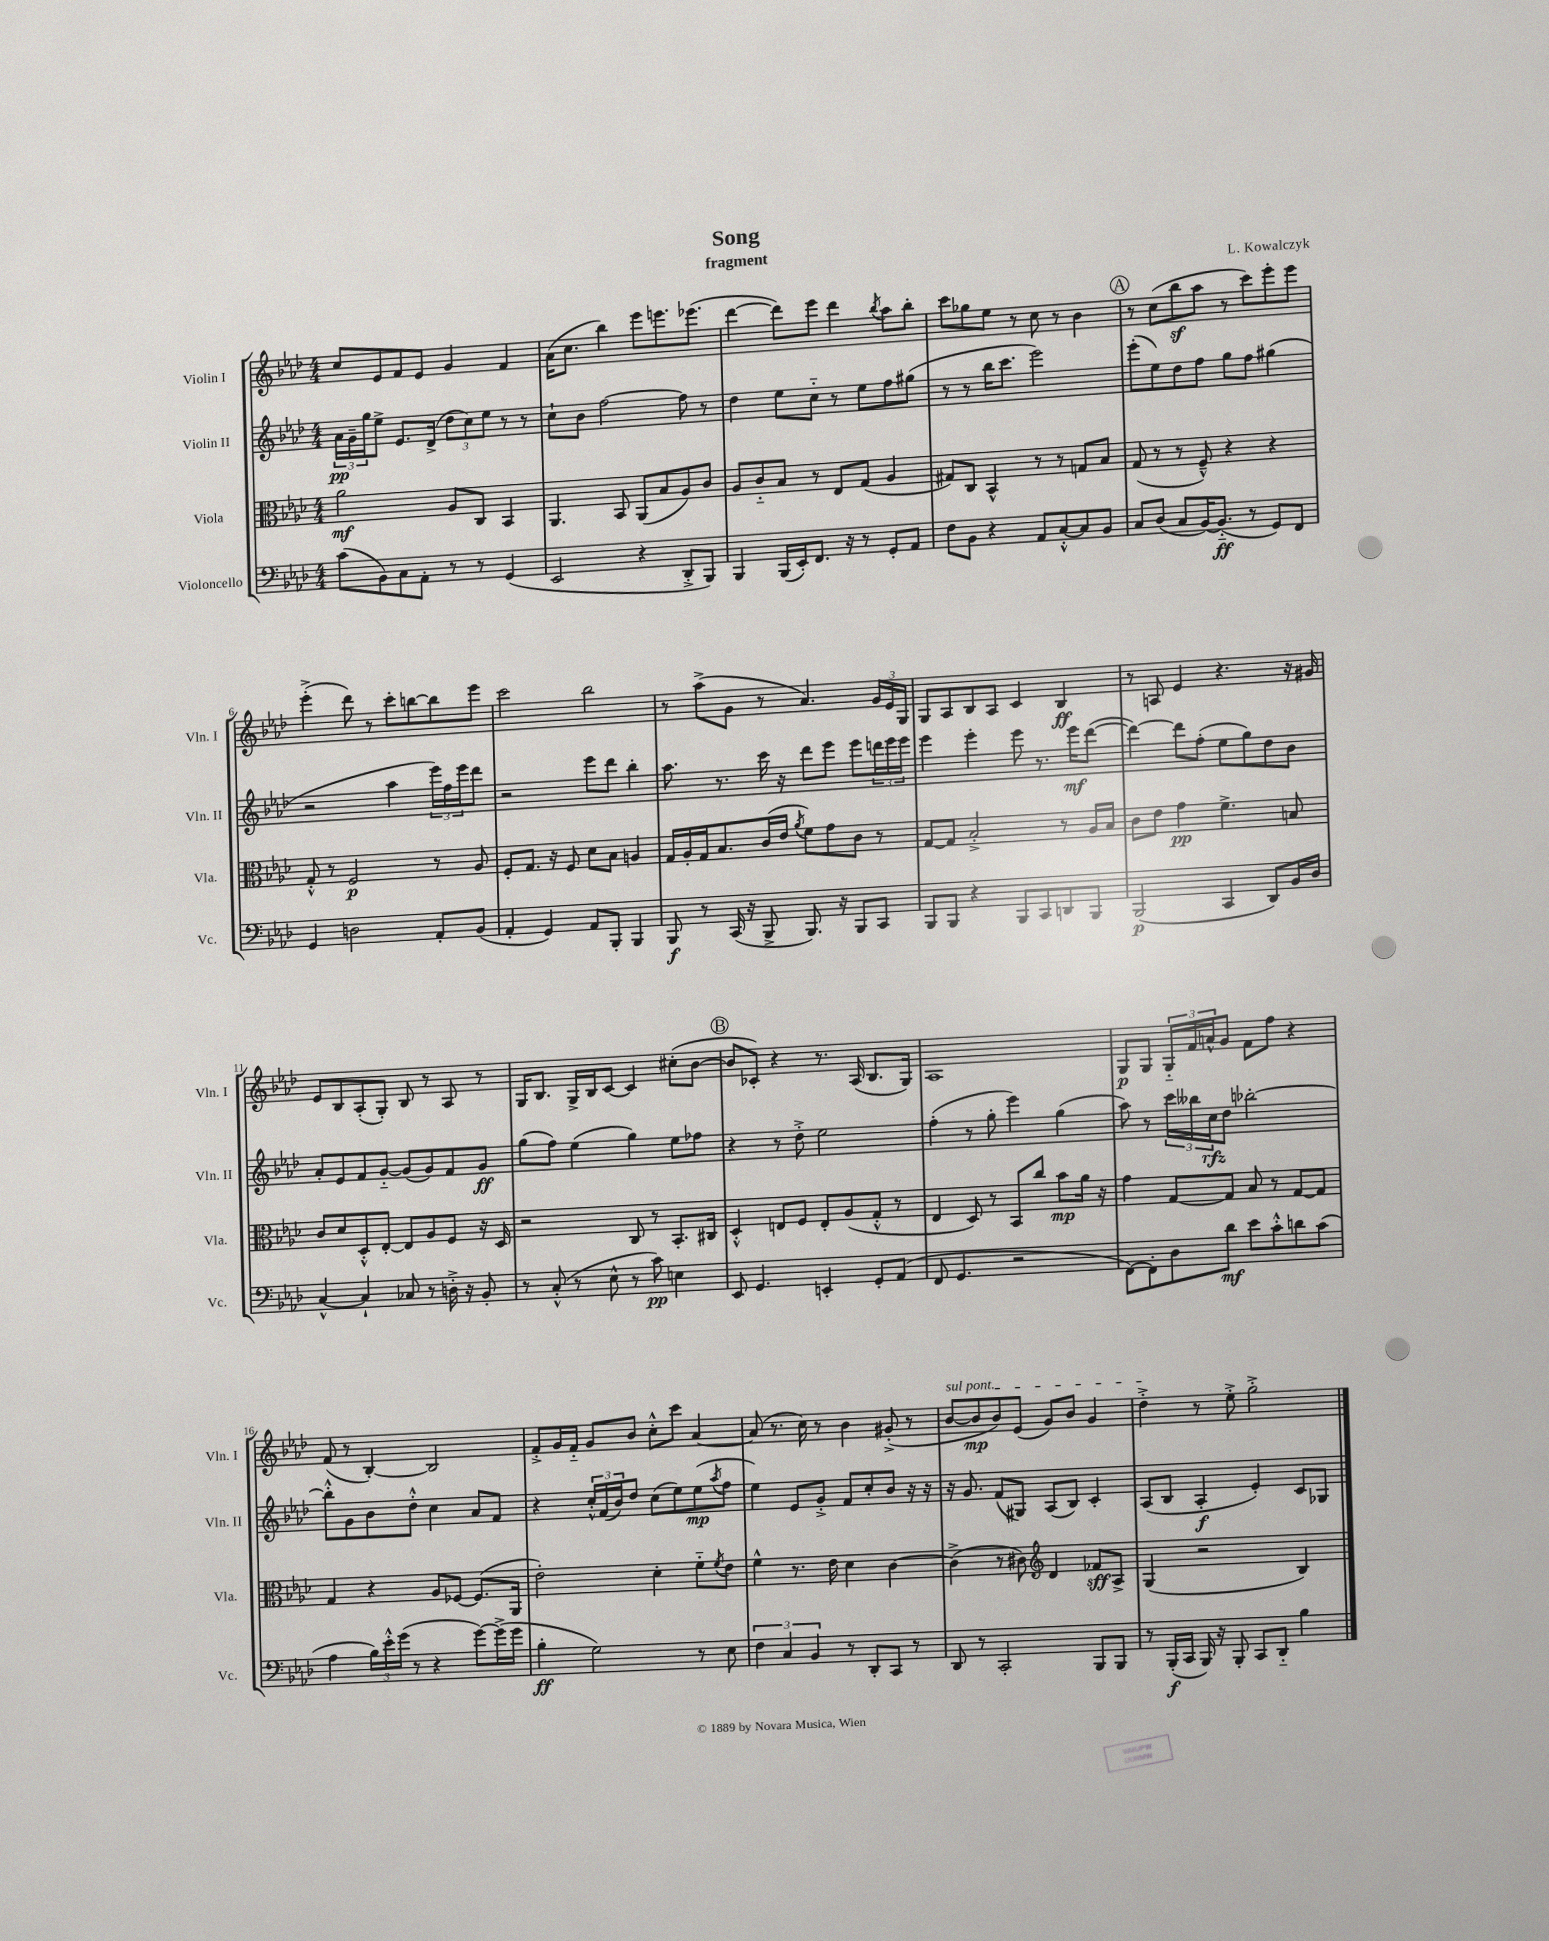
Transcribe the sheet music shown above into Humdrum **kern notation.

**kern	**dynam	**kern	**dynam	**kern	**dynam	**kern	**dynam
*part4	*part4	*part3	*part3	*part2	*part2	*part1	*part1
*staff4	*staff4	*staff3	*staff3	*staff2	*staff2	*staff1	*staff1
*I"Violoncello	*	*I"Viola	*	*I"Violin II	*	*I"Violin I	*
*I'Vc.	*	*I'Vla.	*	*I'Vln. II	*	*I'Vln. I	*
*clefF4	*	*clefC3	*	*clefG2	*	*clefG2	*
*k[b-e-a-d-]	*	*k[b-e-a-d-]	*	*k[b-e-a-d-]	*	*k[b-e-a-d-]	*
*M4/4	*	*M4/4	*	*M4/4	*	*M4/4	*
=1	=1	=1	=1	=1	=1	=1	=1
(8c\L	.	2a-\	mf	24a-\LL	pp	8cc/L	.
.	.	.	.	24g~\	.	.	.
.	.	.	.	24gg\J	.	.	.
8BB-\)	.	.	.	8ee-^\J	.	8e-/	.
8C\	.	.	.	8.e-/L	.	8f/	.
8AA-'\J	.	.	.	.	.	8e-/J	.
.	.	.	.	(16d-^/Jk	.	.	.
8r	.	8A-/L	.	12dd-\L	.	4g/	.
.	.	.	.	12cc\)	.	.	.
8r	.	8C/J	.	.	.	.	.
.	.	.	.	12ee-\J	.	.	.
(4GG/	.	4BB-/	.	8r	.	4f/	.
.	.	.	.	8r	.	.	.
=2	=2	=2	=2	=2	=2	=2	=2
2EE-/	.	4.AA-/	.	8cc`\L	.	(16a-\KL	.
.	.	.	.	.	.	8.cc\J	.
.	.	.	.	8b-\J	.	.	.
.	.	.	.	[2ff\	.	4bb-\)	.
.	.	8BB-/	.	.	.	.	.
4r	.	(8AA-/L	.	.	.	8eee-\L	.
.	.	8B-/	.	.	.	8.eeen\	.
8DD-'^/L	.	8A-/)	.	8ff\]	.	.	.
.	.	.	.	.	.	(8.eee-X\J	.
8BBB-/J)	.	8c/J	.	8r	.	.	.
=3	=3	=3	=3	=3	=3	=3	=3
4BBB-/	.	8A-/L	.	4dd-\	.	[4ddd-\	.
.	.	8c/	.	.	.	.	.
(16BBB-/LL	.	8B-/J	.	8ee-\L	.	8ddd-\L])	.
16EE-'/J)	.	.	.	.	.	.	.
8.FF/J	.	8r	.	8cc\J	.	8eee-\J	.
.	.	8E-/L	.	8r	.	4ddd-\	.
16r	.	.	.	.	.	.	.
8r	.	(8G/J	.	8ee-\L	.	.	.
.	.	.	.	.	.	8qbb-/	.
8GG'/L	.	4A-/	.	8ff\	.	8aa-\L	.
8AA-/J	.	.	.	(8gg#X\J	.	8bb-'\J	.
=4	=4	=4	=4	=4	=4	=4	=4
8F\L	.	8G#X/L)	.	8r	.	8ccc\L	.
8BB-\J	.	8C/J	.	8r	.	8gg-X\	.
4r	.	4BB-^^/	.	16bb-\KL	.	8ee-\J	.
.	.	.	.	8.ccc\J	.	.	.
.	.	.	.	.	.	8r	.
8AA-/L	.	8r	.	2eee-\)	.	8cc\	.
[8C'^^/	.	8r	.	.	.	8r	.
8C/]	.	8Gn/L	.	.	.	4b-\	.
8BB-/J	.	8B-/J	.	.	.	.	.
!!LO:REH:place=s1:t=A
=5	=5	=5	=5	=5	=5	=5	=5
8C/L	.	(8G/	.	(8eee-'\L	.	8r	.
(8D-/J	.	8r	.	8ee-\)	.	(8cc\L	.
8C/L	.	8r	.	8dd-\	.	8bb-z\	.
[16BB-/K)	.	8F~^^/)	.	8ff\J	.	8aa-\J	.
(8.BB-/J]	ff	.	.	.	.	.	.
.	.	4r	.	8gg\L	.	8r	.
8r	.	.	.	8ff\J	.	8ccc\L)	.
8GG/L)	.	4r	.	(4gg#X\	.	8eee-'\	.
8FF/J	.	.	.	.	.	8eee-\J	.
!!LO:LB:g=z
=6	=6	=6	=6	=6	=6	=6	=6
4GG/	.	8G'^^/	.	2r	.	(4eee-'^\	.
.	.	8r	.	.	.	.	.
2Dn\	.	2F/	p	.	.	8ddd-\)	.
.	.	.	.	.	.	8r	.
.	.	.	.	4aa-\	.	8ccc'\L	.
.	.	.	.	.	.	[8bbn\	.
8AA-'/L	.	8r	.	24eee-\LL)	.	8bb\]	.
.	.	.	.	24ff\	.	.	.
.	.	.	.	24eee-\J	.	.	.
(8BB-/J	.	8A-/	.	8ddd-\J	.	8eee-\J	.
=7	=7	=7	=7	=7	=7	=7	=7
4AA-'/	.	8F'/L	.	2r	.	2ccc\	.
.	.	8.G/J	.	.	.	.	.
4GG/)	.	.	.	.	.	.	.
.	.	16r	.	.	.	.	.
.	.	8F/	.	.	.	.	.
8AA-/L	.	8d-\L	.	8eee-\L	.	2bb-\	.
8BBB-'/J	.	8B-\J	.	8ddd-\J	.	.	.
4BBB-/	.	4An/	.	4bb-'\	.	.	.
=8	=8	=8	=8	=8	=8	=8	=8
8BBB-/	f	16G/LL	.	8.aa-\	.	8r	.
.	.	16A-'/	.	.	.	.	.
8r	.	16G/J	.	.	.	(8aa-^\L	.
.	.	8.B-/	.	8.r	.	.	.
(16CC/	.	.	.	.	.	8g\J	.
16r	.	.	.	.	.	.	.
8BBB-^/	.	(16c/L	.	16ccc\	.	8r	.
.	.	16e-/JJ	.	16r	.	.	.
.	.	8qa-/	.	.	.	.	.
8.BBB-/)	.	8f\L)	.	8ddd-\L	.	4.a-/)	.
.	.	8g\	.	8eee-\J	.	.	.
16r	.	.	.	.	.	.	.
8BBB-/L	.	8c\J	.	8eee-\L	.	.	.
8CC/J	.	8r	.	24dddn\L	.	24g/LL	.
.	.	.	.	24eee-\	.	24e-/	.
.	.	.	.	24eee-\JJ	.	24G/JJ	.
=9	=9	=9	=9	=9	=9	=9	=9
8BBB-/L	.	[8G/L	.	4eee-\	.	8G/L	.
8BBB-/J	.	8G/J]	.	.	.	8A-/	.
4r	.	2B-'^/	.	4eee-'\	.	8B-/	.
.	.	.	.	.	.	8A-/J	.
8BBB-/L	.	.	.	8eee-\	.	4c/	.
8CC/	.	.	.	8.r	.	.	.
8DDn/	.	8r	.	.	.	4B-/	ff
.	.	.	.	16eee-\KL	mf	.	.
8BBB-/J	.	16A-/LL	.	([8ddd-\J	.	.	.
.	.	16B-/JJ	.	.	.	.	.
=10	=10	=10	=10	=10	=10	=10	=10
(2BBB-/	p	8c\L	.	4ddd-\_)	.	8r	.
.	.	8e-\J	.	.	.	8An/	.
.	.	4g\	pp	8ddd-\L]	.	4e-/	.
.	.	.	.	(8ff'\J	.	.	.
4CC/	.	4.f^\	.	8ee-\L	.	4.r	.
.	.	.	.	8gg\)	.	.	.
8DD-/L)	.	.	.	8dd-\	.	.	.
16BB-/L	.	8Bn/	.	8b-\J	.	16r	.
16D-/JJ	.	.	.	.	.	16g#X/	.
!!LO:LB:g=z
=11	=11	=11	=11	=11	=11	=11	=11
[4C^^/	.	8c/L	.	8a-'/L	.	8e-/L	.
.	.	8d-/	.	8e-/	.	8B-/	.
4C`/]	.	8D-'^^/	.	8f/	.	(8A-'/	.
.	.	[8E-'/J	.	[8g/J	.	8G'/J)	.
8C-X/	.	8E-/L]	.	(8g/L]	.	8B-/	.
8r	.	8A-/	.	8g/)	.	8r	.
16Dn'^\	.	8F/J	.	8f/	.	8A-/	.
16r	.	.	.	.	.	.	.
8BB-'/	.	16r	.	8g/J	ff	8r	.
.	.	16D-/	.	.	.	.	.
=12	=12	=12	=12	=12	=12	=12	=12
8r	.	2r	.	(8gg\L	.	16G/KL	.
.	.	.	.	.	.	8.B-/J	.
(8C'^^/	.	.	.	8ff\J)	.	.	.
8r	.	.	.	(4ee-\	.	16G^/LL	.
.	.	.	.	.	.	16B-/J	.
8E-^^\	.	.	.	.	.	[8c/J	.
8r	.	8C/	.	4gg\)	.	4c/]	.
8c\)	pp	8r	.	.	.	.	.
4En\	.	8.BB-'/L	.	8ee-\L	.	(8cc#X'\L	.
.	.	.	.	8ff-X\J	.	[8b-\J	.
.	.	16C#X/Jk	.	.	.	.	.
!!LO:REH:place=s1:t=B
=13	=13	=13	=13	=13	=13	=13	=13
8EE-/	.	4D-'^^/	.	4r	.	8b-/L]	.
4.GG/	.	.	.	.	.	8c-X'/J)	.
.	.	8En/L	.	8r	.	4r	.
.	.	8F/J	.	8dd-'^\	.	.	.
4EEn'/	.	8E'/L	.	2ee-\	.	8.r	.
.	.	(8A-/	.	.	.	.	.
.	.	.	.	.	.	(16A-/	.
8GG'/L	.	8G'^^/J	.	.	.	8.B-/L	.
(8AA-/J	.	8r	.	.	.	.	.
.	.	.	.	.	.	16G/Jk)	.
=14	=14	=14	=14	=14	=14	=14	=14
8FF/	.	4E-/	.	(4ff'\	.	1A-	.
4.GG/	.	.	.	.	.	.	.
.	.	8D-/)	.	8r	.	.	.
.	.	8r	.	8gg'\	.	.	.
2r	.	8BB-/L	.	4eee-\)	.	.	.
.	.	8cc/J	.	.	.	.	.
.	.	8b-\L	mp	(4gg\	.	.	.
.	.	16a-\Jk	.	.	.	.	.
.	.	16r	.	.	.	.	.
=15	=15	=15	=15	=15	=15	=15	=15
[8FF\L)	.	4g\	.	8aa-\)	.	8G/L	p
8FF'\]	.	.	.	8r	.	8G/J	.
8D-\	.	[8G/L	.	24ccc\LL	.	24G/LL	.
.	.	.	.	24bb--X\	.	24f/	.
.	.	.	.	24cc\J	rfz	24an^^/J	.
8d-\J	mf	8G/J]	.	8dd-\J	.	8g/J	.
8e-\L	.	8B-/	.	[2bb-X'\	.	8f\L	.
8c'^^\	.	8r	.	.	.	8ff\J	.
8dn\	.	[8G/L	.	.	.	4r	.
(8c\J	.	8G/J]	.	.	.	.	.
!!LO:LB:g=z
=16	=16	=16	=16	=16	=16	=16	=16
4A-\	.	4G/	.	8bb-'^^\L]	.	(8f/	.
.	.	.	.	8g\	.	8r	.
24B-\LL)	.	4r	.	8b-\	.	[4B-'/)	.
24e-'^^\	.	.	.	.	.	.	.
(24g\JJ	.	.	.	.	.	.	.
8r	.	.	.	8dd-'^^\J	.	.	.
4r	.	8A-/L	.	4cc\	.	2B-/]	.
.	.	[8F-X/J	.	.	.	.	.
[8g\L)	.	(8.F-/L]	.	8a-/L	.	.	.
(16g^\L]	.	.	.	8f/J	.	.	.
16g\JJ	.	16AA-/Jk	.	.	.	.	.
=17	=17	=17	=17	=17	=17	=17	=17
4B-'\	ff	2e-'\)	.	4r	.	8f'^/L	.
.	.	.	.	.	.	16g/L	.
.	.	.	.	.	.	16f/JJ	.
2G\)	.	.	.	24cc'^^/LL	.	8g/L	.
.	.	.	.	(24f/	.	.	.
.	.	.	.	24b-/J)	.	.	.
.	.	.	.	8dd-/J	.	8b-/J	.
.	.	4d-'\	.	(8cc\L	.	8cc'^^\L	.
.	.	.	.	8ee-\)	.	8ccc\J	.
8r	.	8f\L	.	(8ee-\	mp	[4a-/	.
.	.	8qf/	.	8qaa-/	.	.	.
8E-\	.	8e-\J	.	8ff\J	.	.	.
=18	=18	=18	=18	=18	=18	=18	=18
6F\	.	4f^^\	.	4ee-\)	.	(8a-/]	.
.	.	.	.	.	.	8.r	.
6C/	.	.	.	.	.	.	.
.	.	8.r	.	8e-/L	.	.	.
.	.	.	.	.	.	16cc\)	.
6BB-/	.	.	.	.	.	.	.
.	.	.	.	8g'^/J	.	8r	.
.	.	16e-\	.	.	.	.	.
8r	.	4d-\	.	8f/L	.	4b-\	.
8DD-'/L	.	.	.	8cc'/	.	.	.
8CC/J	.	[4c\	.	8b-/J	.	(8g#X'^/	.
8r	.	.	.	16r	.	8r	.
.	.	.	.	16r	.	.	.
=19	=19	=19	=19	=19	=19	=19	=19
!	!	!	!	!	!	!LO:TX:a:i:t=sul pont.	!
8DD-/	.	(4c^\]	.	16r	.	[8b-/L	.
.	.	.	.	8.g/	.	.	.
8r	.	.	.	.	.	8b-/]	mp
2CC'/	.	8r	.	(8f/L	.	8b-/)	.
.	.	8c#X\)	.	8G#X/J)	.	(8e-/J	.
*	*	*clefG2	*	*	*	*	*
.	.	4d-/	.	(8A-/L	.	8g/L)	.
.	.	.	.	8B-/J)	.	8b-/J	.
8BBB-/L	.	8f-X/L	sff	4c'/	.	4g/	.
8BBB-/J	.	8A-^/J	.	.	.	.	.
=20	=20	=20	=20	=20	=20	=20	=20
8r	.	(4G/	.	(8A-/L	.	4dd-'^\	.
(16BBB-'/LL	f	.	.	8B-/J	.	.	.
16CC/JJ	.	.	.	.	.	.	.
16BBB-/)	.	2r	.	4A-'/	f	8r	.
16r	.	.	.	.	.	.	.
8BBB-'/	.	.	.	.	.	8ee-'^\	.
8CC/L	.	.	.	4e-'/)	.	2gg'^\	.
8DD-/J	.	.	.	.	.	.	.
4B-\	.	4B-/)	.	8c/L	.	.	.
.	.	.	.	8G-X/J	.	.	.
==	==	==	==	==	==	==	==
*-	*-	*-	*-	*-	*-	*-	*-
